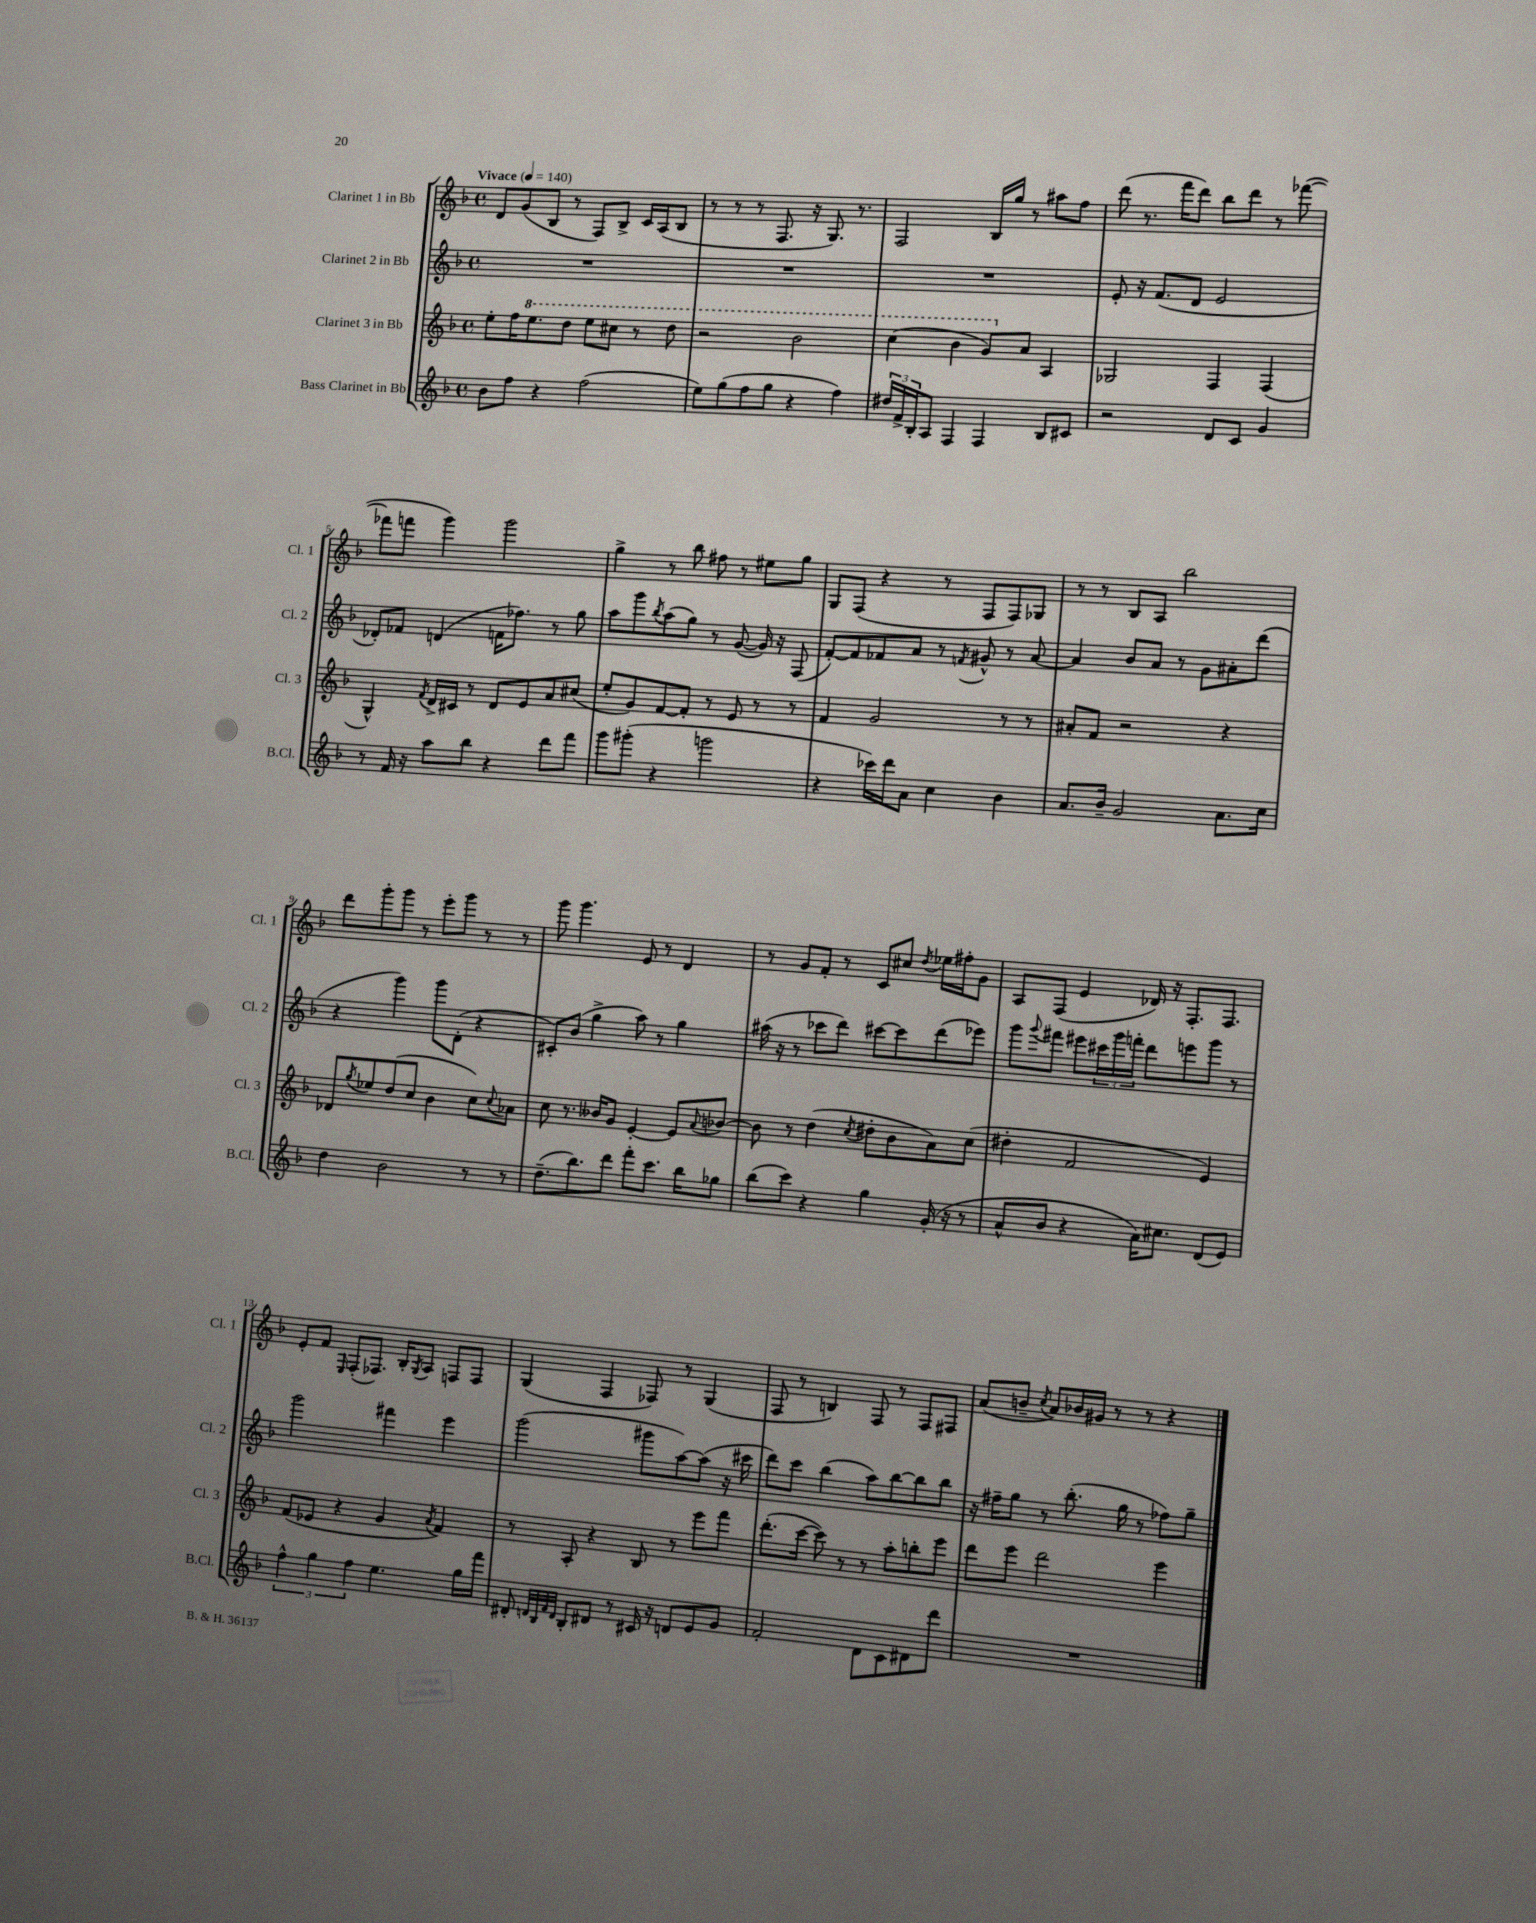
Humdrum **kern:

**kern	**kern	**kern	**kern
*part4	*part3	*part2	*part1
*staff4	*staff3	*staff2	*staff1
*I"Bass Clarinet in Bb	*I"Clarinet 3 in Bb	*I"Clarinet 2 in Bb	*I"Clarinet 1 in Bb
*I'B.Cl.	*I'Cl. 3	*I'Cl. 2	*I'Cl. 1
*clefG2	*clefG2	*clefG2	*clefG2
*k[b-]	*k[b-]	*k[b-]	*k[b-]
*M4/4	*M4/4	*M4/4	*M4/4
*met(c)	*met(c)	*met(c)	*met(c)
*MM140	*MM140	*MM140	*MM140
=1	=1	=1	=1
!	!	!	!LO:TX:a:B:t=Vivace
8b-\L	8ee'\L	1r	8d/L
8ff\J	16ff\K	.	(8g/
*	*8va	*	*
.	8.eee\	.	.
4r	.	.	8B-/J
.	8ddd\J	.	8r
(2ff\	8eee\L	.	8F/L)
.	8ccc#X\J	.	8B-^/J
.	8r	.	16c/LL
.	.	.	(16A/J
.	8ddd\	.	8B-/J
=2	=2	=2	=2
8ee\L)	2r	1r	8r
(8gg\	.	.	8r
8ff\	.	.	8r
8gg\J	.	.	8.F/
4r	2bb-\	.	.
.	.	.	16r
.	.	.	8.G/)
4ff\)	.	.	.
.	.	.	8.r
=3	=3	=3	=3
24dd#X/LL	(4ccc\	1r	2F/
24f^/	.	.	.
24B-'/J	.	.	.
8A/J	.	.	.
4F/	4bb-\	.	.
4F/	8gg/L)	.	16B-/LL
.	.	.	16gg/JJ
*	*X8va	*	*
.	8a/J	.	8r
8B-/L	4A/	.	8aa#X\L
8c#X/J	.	.	8ff\J
=4	=4	=4	=4
2r	2G-X/	8e'/	(8ddd\
.	.	16r	8.r
.	.	(8.f/L	.
.	.	.	16fff\KL
.	.	8d/J	8ddd\J)
8d/L	4F/	2e/	8bb-\L
8c/J	.	.	8ddd\J
4g/	(4F/	.	8r
.	.	.	([8fff-X\
!!LO:LB:g=z
=5	=5	=5	=5
8r	4G^^/)	8d-X'/L)	8fff-X\L]
16f/	.	8f-X/J	8fffn\J
16r	.	.	.
.	8qf/	.	.
8aa\L	16d^/LL	(4dn/	4ggg\)
.	16c#X/JJ	.	.
8bb-\J	8r	.	.
4r	8d/L	16fn\KL	2ggg\
.	.	8.ff-X\J)	.
.	8e/	.	.
8ddd\L	8a/	8r	.
8fff\J	(8cc#X/J	8gg\	.
=6	=6	=6	=6
8ggg\L	8ee'/L	8aa\L	4gg^\
(8ggg#X'\J	8g/)	8ggg\	.
.	.	8qbb-/	.
4r	[8f/	(8aa\	8r
.	8f'/J]	8gg\J)	8bb-\
2gggn\	8r	8r	8ff#X\
.	8e/	([8g/	8r
.	8r	16g/])	8ee#X\L
.	.	16r	.
.	8r	(8F/	8gg\J
=7	=7	=7	=7
4r	4f/	[8f'/L)	8G/L
.	.	8f/]	(8F/J
16ccc-X\LL)	2g/	8f-X/	4r
16ddd\J	.	.	.
8a\J	.	8a/J	.
4cc\	.	8r	8r
.	.	8qfn/	.
.	.	8g#X^^/	8F/L
4b-\	8r	8r	8F/)
.	8r	[8a/	8G-X/J
=8	=8	=8	=8
8.a/L	8a#X'/L	4a/]	8r
.	8f/J	.	8r
16b-~/Jk	.	.	.
2g/	2r	8b-/L	8B-/L
.	.	8a/J	8A/J
.	.	8r	2bb-\
.	.	8g\L	.
8.a\L	4r	8a#X'\	.
.	.	(8ddd\J	.
16cc\Jk	.	.	.
!!LO:LB:g=z
=9	=9	=9	=9
4dd\	8d-X/L	4r	8ddd\L
.	8qgg/	.	.
.	8ee-X/	.	8ggg'\
2b-\	(8dd/	4ggg\)	8ggg\J
.	8cc/J	.	8r
.	4b-\	8ggg\L	8eee'\L
.	.	(8d'\J	8ggg\J
8r	8cc\L)	4r	8r
.	8qqcc/	.	.
8r	8a-X\J	.	8r
=10	=10	=10	=10
(8.dd~\L	8cc\	8c#X'/L)	8ggg\
.	8.r	(8b-/J	4.ggg\
8.bb-\)	.	.	.
.	.	4gg^\	.
.	16b--X/KL	.	.
8ddd\J	8g/J	.	.
8fff'\L	[4e'/	8aa\)	8e/
8.ccc\J	.	8r	8r
.	8e/L]	4gg\	4d/
16bb-\KL	.	.	.
.	8qqa/	.	.
8gg-X\J	[8b-X/J	.	.
=11	=11	=11	=11
(8bb-\L	8b-\]	(16aa#X\	8r
.	.	16r	.
8ccc\J)	8r	8r	8g/L
4r	(4dd\	8ccc-X\L	8f'/J
.	.	8ddd\J)	8r
.	8qcc/	.	.
4gg\	8dd#X'\L	[8ccc#X\L	8c/L
.	8b-\	8ccc#\]	8cc#X/J
.	.	.	8qdd/
(16g'/	8a\)	(8ddd\	16ee-X\LL
16r	.	.	16ff#X'\J
8r	(8cc\J	8eee-X\J)	8g\J
=12	=12	=12	=12
8a^^/L	4dd#X'\	8ggg\L	8A/L
.	.	8qqggg/	.
8b-/J	.	8fff#X\J	(8F/J
4r	2f/	8eee#X\L	4e/
.	.	24ccc#X\L	.
.	.	24ggg\	.
.	.	24fffn'\JJ	.
16a\KL)	.	8ddd\L	16d-X/)
8.cc#X\J	.	.	16r
.	.	8eeen\	8.F'/L
(8d/L	4e/)	8ggg\J	.
.	.	.	8.F/J
8e/J)	.	8r	.
!!LO:LB:g=z
=13	=13	=13	=13
6ff^^\	(8f/L	2ggg\	8e'/L
.	8e-X/J	.	8f/J
6gg\	.	.	.
.	.	.	16qqE/
.	4r	.	(8F'/L
6ff\	.	.	.
.	.	.	8.F-X/J)
4.ee\	4g/	4fff#X\	.
.	.	.	16B-'/KL
.	.	.	8qG/
.	.	.	8A/J
.	8qa/	.	.
.	4f/)	4eee\	8Fn/L
16gg\LL	.	.	8F/J
16fff\JJ	.	.	.
=14	=14	=14	=14
8d#X'/	8r	(2ggg\	(4G/
32qqdn/LLL	.	.	.
32qqB-/	.	.	.
32qqf/	.	.	.
32qqd/JJJ	.	.	.
8B-'/L	8A'/	.	.
8d#X/J	4r	.	4F/
8r	.	.	.
16c#X/	8B-/	8ggg#X\L	8F-X/)
16r	.	.	.
8dn/L	8r	[8aa\)	8r
8e/	8eee\L	(8aa\J]	(4G/
8g/J	8fff\J	16r	.
.	.	16ccc#X\	.
=15	=15	=15	=15
2f'/	(8.ddd'\L	8ddd\L)	8F/
.	.	8ccc\J	8r
.	[16ccc\Jk	.	.
.	8ccc\])	(4bb-\	4Bn/)
.	8r	.	.
8d\L	8r	8aa\L)	8F/
8c\	8aa'\L	[8bb-\	8r
8d#X\	8bbn'\	8bb-\]	8F/L
8ddd\J	8eee\J	8bb-\J	8F#X/J
=16	=16	=16	=16
1r	8ddd\L	16r	(8a/L
.	.	16ff#X~\KL	.
.	8eee\J	8gg\J	8bn~/J
.	.	.	8qcc/
.	2ddd\	8r	8a/L)
.	.	(8.bb-'\	16b-X/L
.	.	.	16g#X/JJ
.	.	.	8r
.	.	16gg\	.
.	.	8r	8r
.	4eee\	8ff-X\L)	4r
.	.	8gg~\J	.
==	==	==	==
*-	*-	*-	*-
